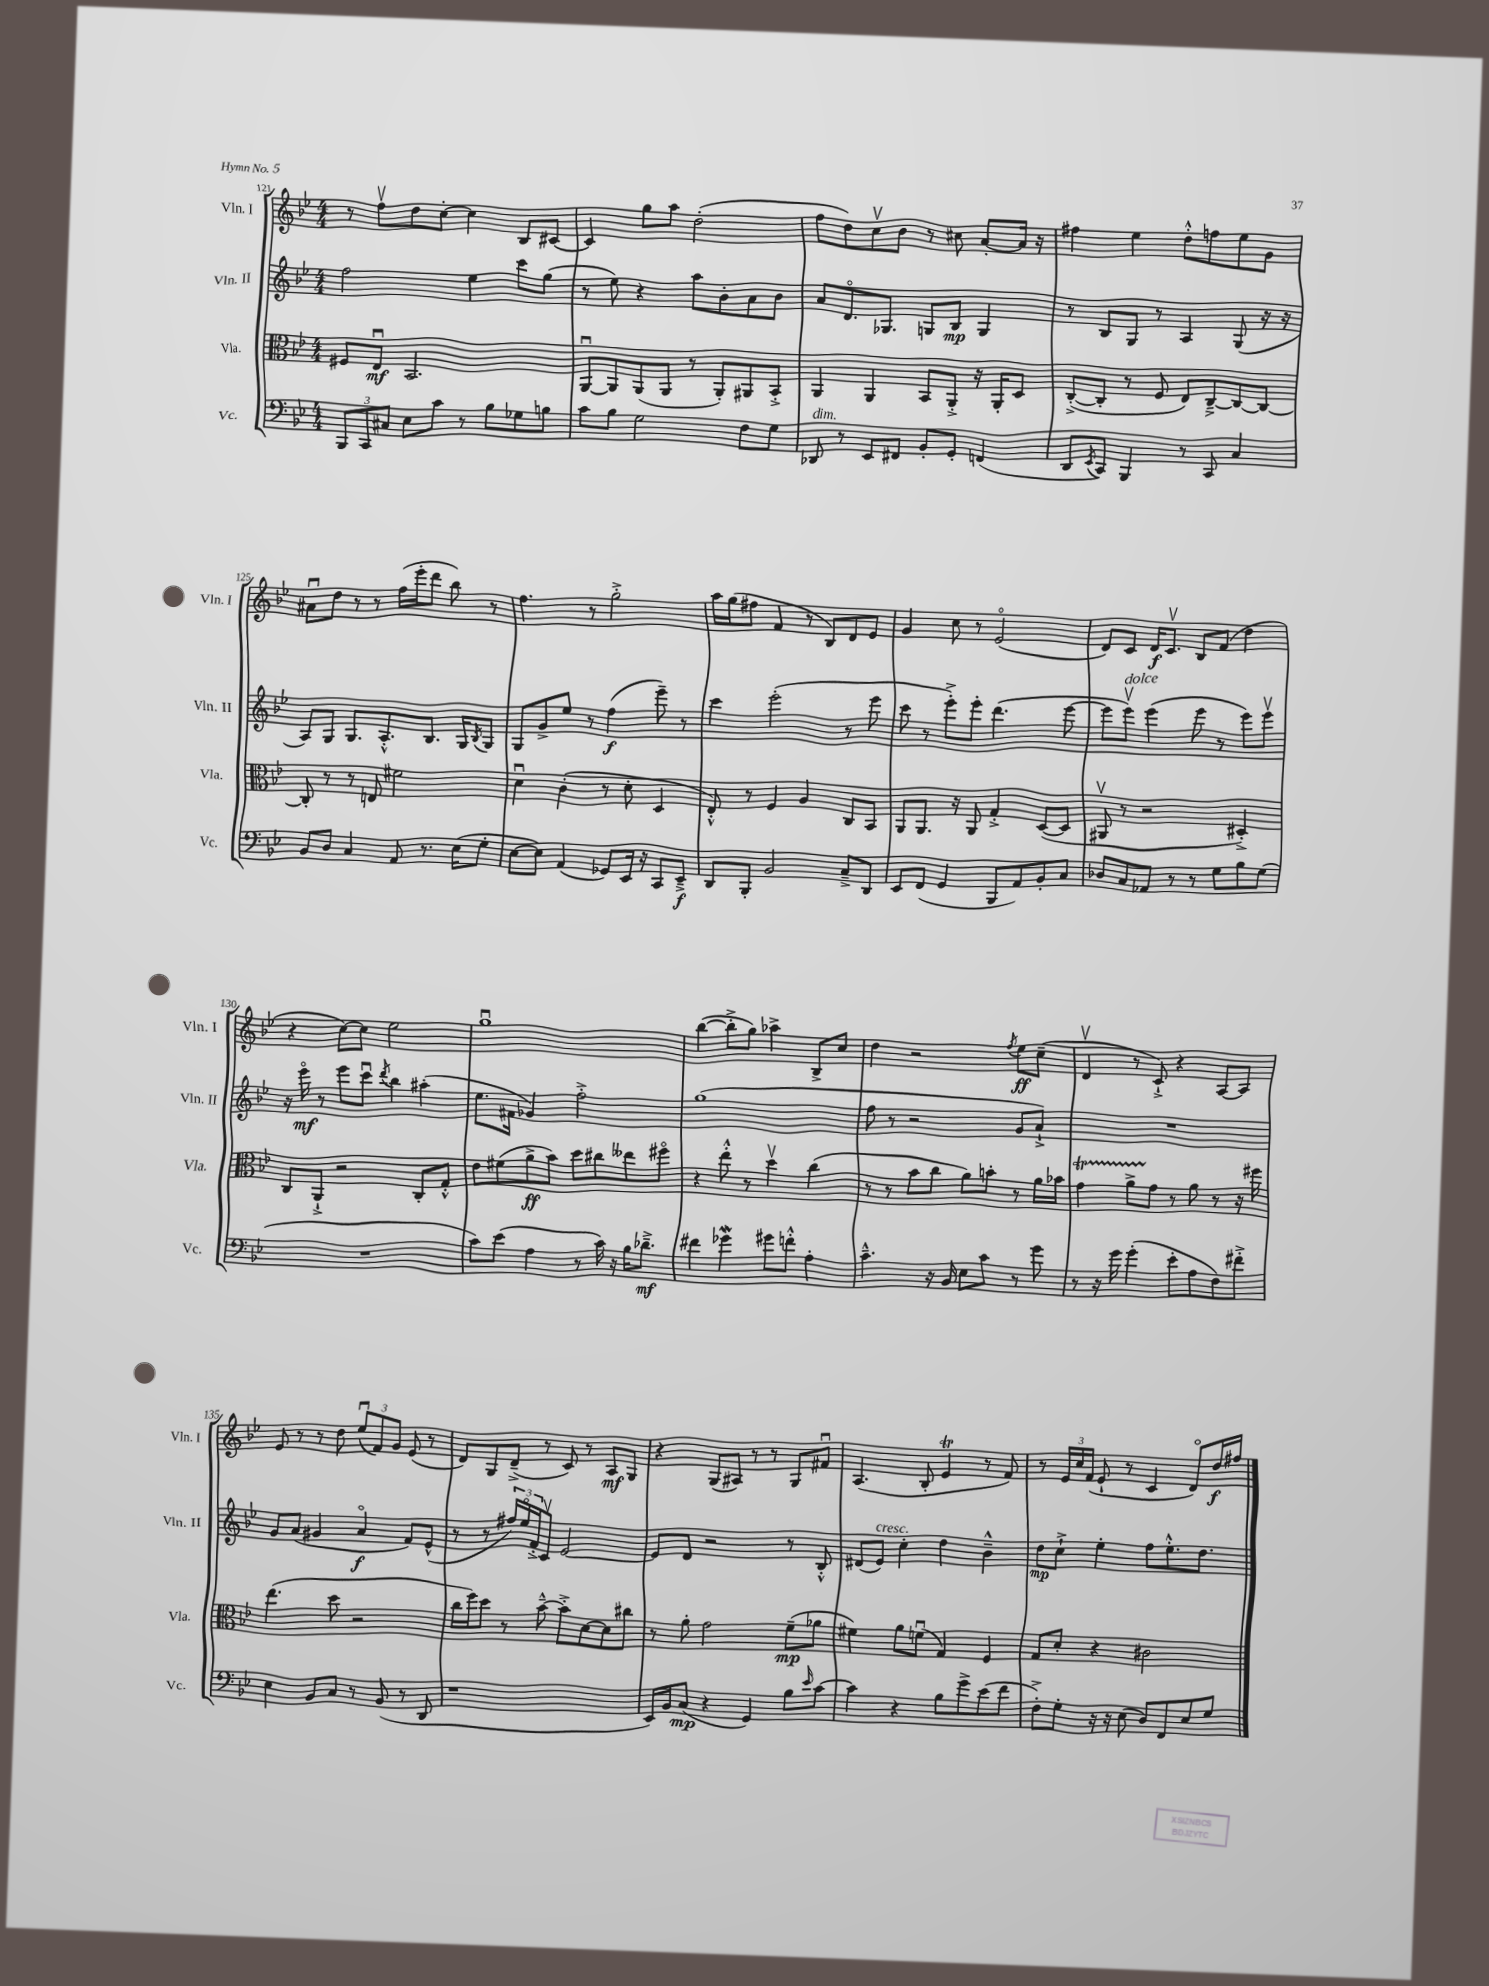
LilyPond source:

<<
\new StaffGroup <<
\new Staff = "s0" \with { instrumentName = "Vln. I" shortInstrumentName = "Vln. I" } {
    \clef treble \key bes \major \numericTimeSignature \time 4/4
    r8 f''8\upbow d''8 c''8~-. c''4 bes8 cis'8~ |
    cis'4 g''8 a''8 d''2-.( |
    f''8 d''8) c''8\upbow bes'8 r8 cis''8 a'8~-. a'16 r16 |
    fis''4 ees''4 d''8-.-^ f''8 ees''8 g'8 |
    ais'8\downbow d''8 r8 r8 f''16( ees'''16-. d'''8 bes''8) r8 |
    f''4. r8 g''2-.-> |
    a''16 g''16( fis''8 f'4 r8 bes8) d'8 ees'8 |
    g'4 c''8 r8 ees'2\flageolet( |
    d'8) c'8 d'16\f c'8.\upbow bes8 f'8( d''4 |
    r4 c''8~) c''8 ees''2 |
    g''1\downbow |
    bes''4~( bes''8-.-> g''8) aes''4-> bes8-> c''8 |
    d''4 r2 \acciaccatura { f''8 } ees''8\ff c''8--( |
    d'4\upbow r8 c'8-!->) r4 a8~ a8 |
    ees'8 r8 r8 d''8 \tuplet 3/2 { ees''8\downbow( f'8) g'8 } ees'8( r8 |
    d'8) g8 d'8--->( r8 c'8) r8 a8\mf g8 |
    r4 g8( ais8) r8 r8 g8 fis'8\downbow |
    a4.( bes8-. ees'4\trill r8 f'8) |
    r8 \tuplet 3/2 { ees'16 c''16 f'16( } ees'8-! r8 c'4 d'8\flageolet) d''16\f fis''16 \bar "|." |
}
\new Staff = "s1" \with { instrumentName = "Vln. II" shortInstrumentName = "Vln. II" } {
    \clef treble \key bes \major \numericTimeSignature \time 4/4
    f''2 ees''4 c'''8 g''8( |
    r8 ees''8) r4 a''8 bes'8-. a'8 bes'8 |
    a'8 d'8.\flageolet ges8. g8 bes8\mp g4 |
    r8 bes8 g8 r8 a4 g8( r16 r16 |
    a8) g8 g8. a8.-.-^ bes8. g16 \acciaccatura { bes8 } g8 |
    g8 g'8-> ees''8 r8 f''4\f( ees'''8--) r8 |
    c'''4 ees'''2-.( r8 ees'''8 |
    c'''8 r8 ees'''8-.->) ees'''8-. d'''4.( ees'''8~ |
    ees'''8 ees'''8\upbow^\markup { \italic "dolce" }) ees'''4( ees'''8 r8 ees'''8) ees'''8\upbow |
    r16 ees'''16\flageolet\mf r8 ees'''8 c'''8\downbow \acciaccatura { d'''8 } bes''4 ais''4-.( |
    ees''8. fis'16 ges'4) f''2-.-> |
    g''1( |
    f''8 r8 r2 g'8 a'8-!->) |
    R1 |
    g'8 a'8( gis'4 a'4\flageolet\f f'8) ees'8-^( |
    r8 r8 \tuplet 3/2 { fis''16) ees''16\flageolet f'16-.-> } c'8\upbow ees'2~ |
    ees'8 d'8 r2 r8 bes8-.-^ |
    dis'8( ees'8^\markup { \italic "cresc." }) c''4-. d''4 bes'4---^ |
    d''8\mp c''8-!-> ees''4-. f''8 ees''8.-.-^ d''8. \bar "|." |
}
\new Staff = "s2" \with { instrumentName = "Vla." shortInstrumentName = "Vla." } {
    \clef alto \key bes \major \numericTimeSignature \time 4/4
    fis8 ees8\downbow\mf bes,2. |
    a,8~\downbow a,8 a,8( a,8 r8 a,8-.) ais,8 bes,8-.-> |
    a,4 a,4 bes,8 a,8-.-> r16 a,16-. d8 |
    c8~-.->( c8-. r8 f8 ees8) c8~---> c8~ c8~ |
    c8-. r8 r8 e8 fis'2 |
    d'4\downbow c'4-.( r8 d'8-. d4 |
    ees8-.-^) r8 f4 a4 c8 bes,8 |
    a,8 a,8. r16 a,8 g4-.-> d8~( d8 |
    ais,8\upbow r8 r2 dis4-.->) |
    c8 a,8-!-> r2 c8-. g8-.-^ |
    ees'8 fis'8( a'8->\ff bes'8) d''8 cis''8 eeses''8 fis''8\flageolet |
    r4 ees''8-.-^ r8 d''4\upbow c''4( |
    r8 r8 bes'8 c''8 a'8) b'8-. r8 a'16 bes'16 |
    g'4\startTrillSpan a'8-> g'8\stopTrillSpan r8 a'8 r8 r16 fis''16 |
    ees''4.( d''8 r2 |
    c''16 f''16) d''8 r8 bes'8~---^ bes'8-.-> d'8~ d'8 cis''8 |
    r8 a'8-. g'2 f'8--\mp( aes'8 |
    fis'4) a'8 f'8\downbow( g4) f4 |
    g8 d'8-. r4 cis'2 \bar "|." |
}
\new Staff = "s3" \with { instrumentName = "Vc." shortInstrumentName = "Vc." } {
    \clef bass \key bes \major \numericTimeSignature \time 4/4
    \tuplet 3/2 { bes,,8 c,8 cis8 } ees8 c'8 r8 bes8 ges8 b8 |
    c'8 bes8 g2 f8 g8 |
    des,8^\markup { \italic "dim." } r8 ees,8 fis,8 bes,8-. g,8-. f,4( |
    d,8 \acciaccatura { ees,8 } c,8) bes,,4 r8 c,8 c4 |
    bes,8 d8 c4 a,8 r8. ees16( g8-. |
    ees8~ ees8) a,4( ges,8) ees,16 r16 c,8 ees,8--->\f |
    d,8 bes,,8-. bes,2 c8---> d,8 |
    ees,8 f,8( g,4 bes,,8 a,8) bes,8-. c8 |
    des8 c8 aes,8 r8 r8 g8 bes8 g8( |
    R1 |
    c'8) ees'8( a4 r8 c'16) r16 bes16 des'8.--->\mf |
    fis'4 ges'4\mordent gis'8 f'8-.-^ a4-. |
    c'4.---^ r16 bes,16 ees8 c'8 r8 g'8 |
    r8 r16 g'16 g'4-.( ees'8-. a8 f8) fis'8-.-> |
    ees4 bes,8 c8 r8 bes,8( r8 d,8 |
    r1 |
    ees,16) bes,16 c8\mp( r4 g,4) bes8 \grace { ees'16 } c'8~ |
    c'4 r4 bes8 g'8-> ees'8( f'8 |
    f8-.->) g8-. r16 r16 ees8( d8) f,8 ees8 g8 \bar "|." |
}
>>
>>
\layout { \context { \Score currentBarNumber = #121 } }
